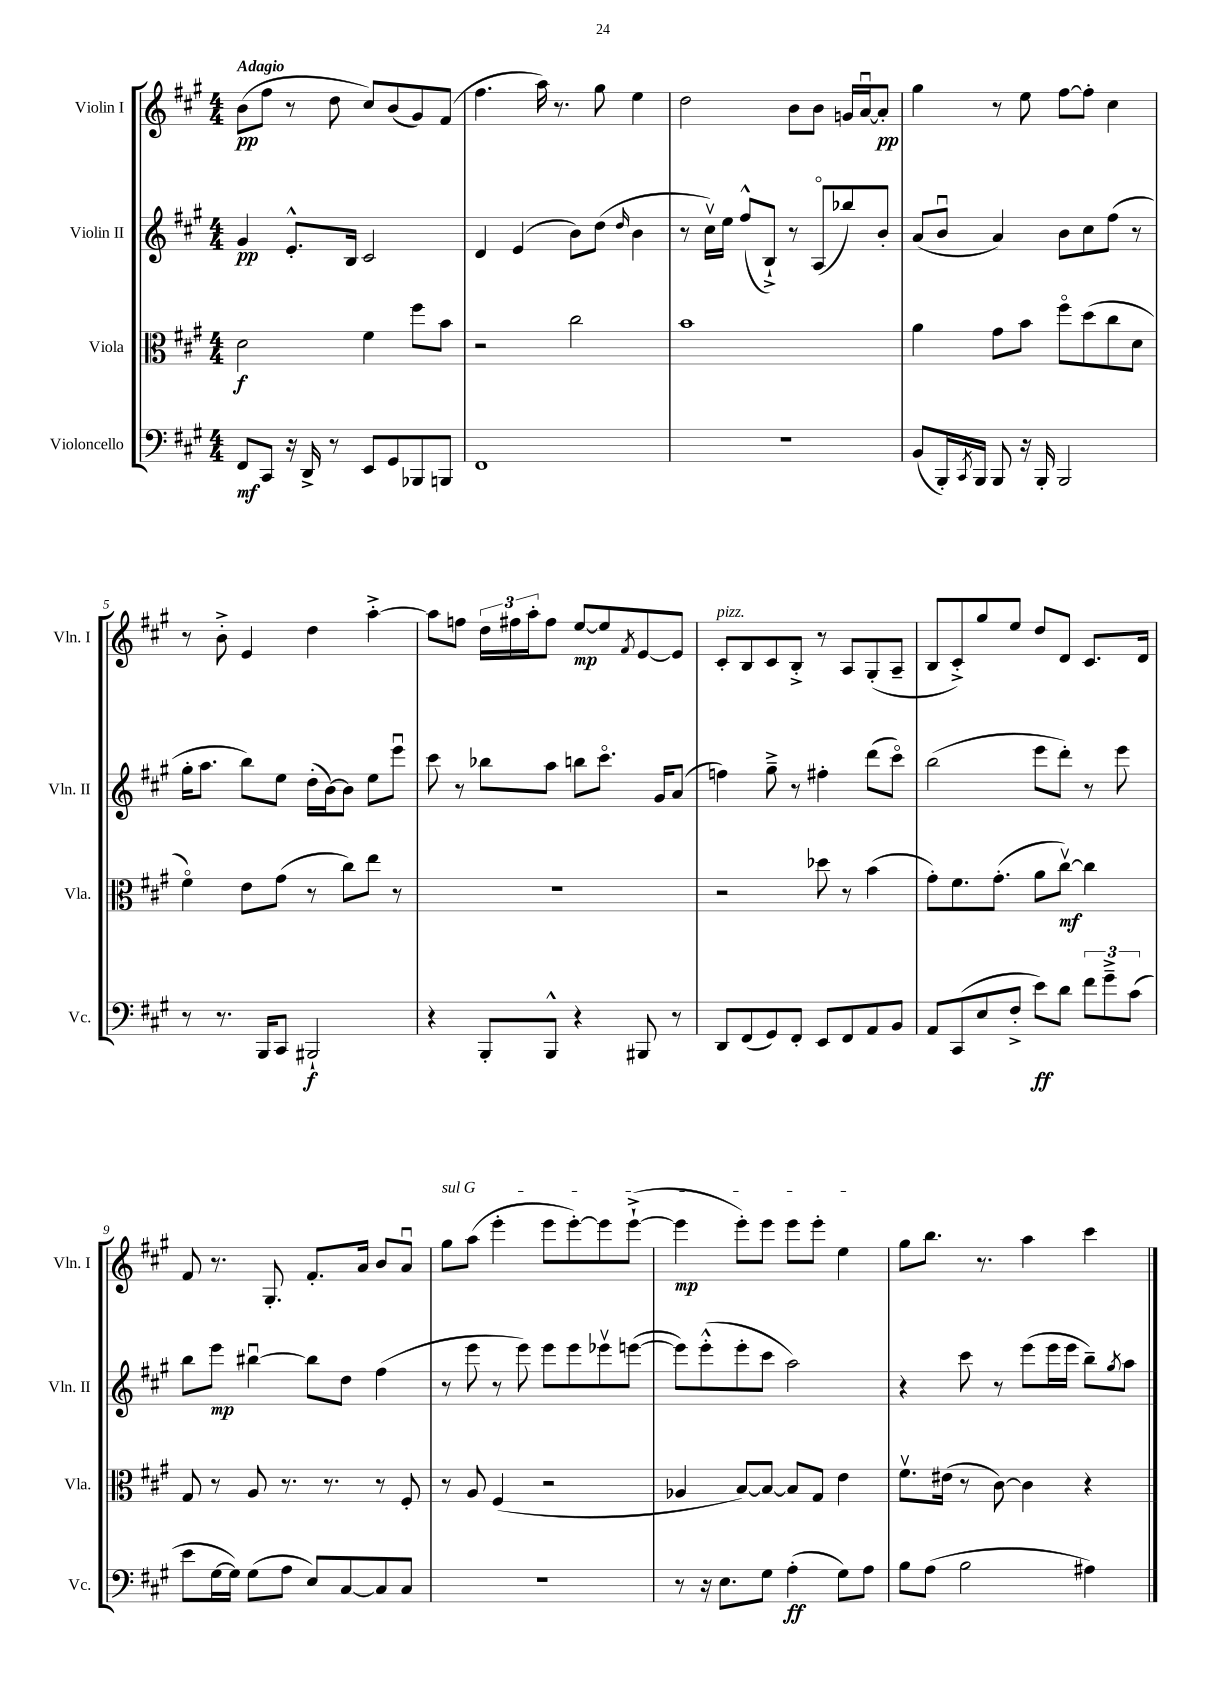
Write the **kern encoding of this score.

**kern	**kern	**kern	**kern
*staff4	*staff3	*staff2	*staff1
*clefF4	*clefC3	*clefG2	*clefG2
*k[f#c#g#]	*k[f#c#g#]	*k[f#c#g#]	*k[f#c#g#]
*M4/4	*M4/4	*M4/4	*M4/4
8FF#	2d	4g#	(8b
8CC#	.	.	8ff#
16r	.	8.e'^^	8r
16DD^	.	.	.
8r	.	.	8dd
.	.	16B	.
8EE	4f#	2c#	8cc#)
8GG#	.	.	(8b
8BBB-	8ff#	.	8g#)
8BBB	8b	.	(8f#
=	=	=	=
1FF#	2r	4d	4.ff#
.	.	(4e	.
.	.	.	16aa)
.	.	.	8.r
.	2cc#	8b)	.
.	.	(8dd	8gg#
.	.	16qqdd	.
.	.	4b	4ee
=	=	=	=
1r	1b	8r	2dd
.	.	16cc#v)	.
.	.	16ee	.
.	.	(8ff#^^	.
.	.	8B`^)	.
.	.	8r	8b
.	.	(8Ao	8b
.	.	8bb-)	16g
.	.	.	[16au
.	.	8b'	8a']
=	=	=	=
(8BB	4a	(8a	4gg#
16BBB')	.	8bu	.
8qCC#	.	.	.
16BBB	.	.	.
8BBB	8g#	4a)	8r
16r	8b	.	8ee
16BBB'	.	.	.
2BBB	8ff#o	8b	[8ff#
.	(8dd	8cc#	8ff#']
.	8cc#	(8ff#	4cc#
.	8d	8r	.
=	=	=	=
8r	4f#o)	16gg#'	8r
.	.	8.aa	.
8.r	.	.	8b'^
.	8e	8bb)	4e
16BBB	.	.	.
8CC#	(8g#	8ee	.
2BBB#`	8r	(16dd'	4dd
.	.	[16b)	.
.	8cc#)	8b]	.
.	8ee	8ee	[4aa'^
.	8r	8eeeu	.
=	=	=	=
4r	1r	8ccc#	8aa]
.	.	8r	8ff
8BBB'	.	8bb-	24dd
.	.	.	24ff#
.	.	.	24aa'
8BBB^^	.	8aa	8ff#
4r	.	8bb	[8ee
.	.	8.ccc#o	8ee]
.	.	.	8qf#
8BBB#	.	.	[8e
.	.	16g#	.
8r	.	(8a	8e]
=	=	=	=
8DD	2r	4ff)	8c#'
(8FF#	.	.	8B
8GG#)	.	8gg#~^	8c#
8FF#'	.	8r	8B'^
8EE	8dd-	4ff#'	8r
8FF#	8r	.	8A
8AA	(4b	(8ddd	(8G#'
8BB	.	8ccc#o)	8A~
=	=	=	=
8AA	8g#')	(2bb	8B
(8CC#	8.f#	.	8c#'^)
8E	.	.	8gg#
.	(8.g#'	.	.
8F#'^	.	.	8ee
8e)	8a	8eee	8dd
8d	[8cc#v)	8ddd')	8d
12f#	4cc#]	8r	8.c#
12g#~^	.	.	.
.	.	8eee	.
(12c#	.	.	.
.	.	.	16d
=	=	=	=
8e	8G#	8bb	8f#
[16G#	8r	8eee	8.r
16G#])	.	.	.
(8G#	8A	[4bb#u	.
.	.	.	8.G#'
8A	8.r	.	.
8E)	.	8bb#]	8.f#'
.	8.r	.	.
[8C#	.	8dd	.
.	.	.	16a
8C#]	8r	(4ff#	8b
8C#	8F#'	.	8au
=	=	=	=
1r	8r	8r	8gg#
.	8A	8eee	(8aa
.	(4F#	8r	4eee'
.	.	8eee)	.
.	2r	8eee	8eee
.	.	8eee	[8eee')
.	.	8eee-v	8eee]
.	.	([8eee	([8eee`^
=	=	=	=
8r	4A-	8eee])	4eee]
16r	.	(8eee'^^	.
8.E	.	.	.
.	[8B)	8eee'	8eee')
8G#	8B_	8ccc#	8eee
(4A'	8B]	2aa)	8eee
.	8G#	.	8eee'
8G#)	4e	.	4ee
8A	.	.	.
=	=	=	=
8B	8.f#v	4r	8gg#
(8A	.	.	8.bb
.	(16e#	.	.
2B	8r	8ccc#	.
.	.	.	8.r
.	[8c#)	8r	.
.	4c#]	(8eee	4aa
.	.	16eee	.
.	.	16eee	.
4A#)	4r	8bb~)	4ccc#
.	.	8qgg#	.
.	.	8aa	.
==	==	==	==
*-	*-	*-	*-
